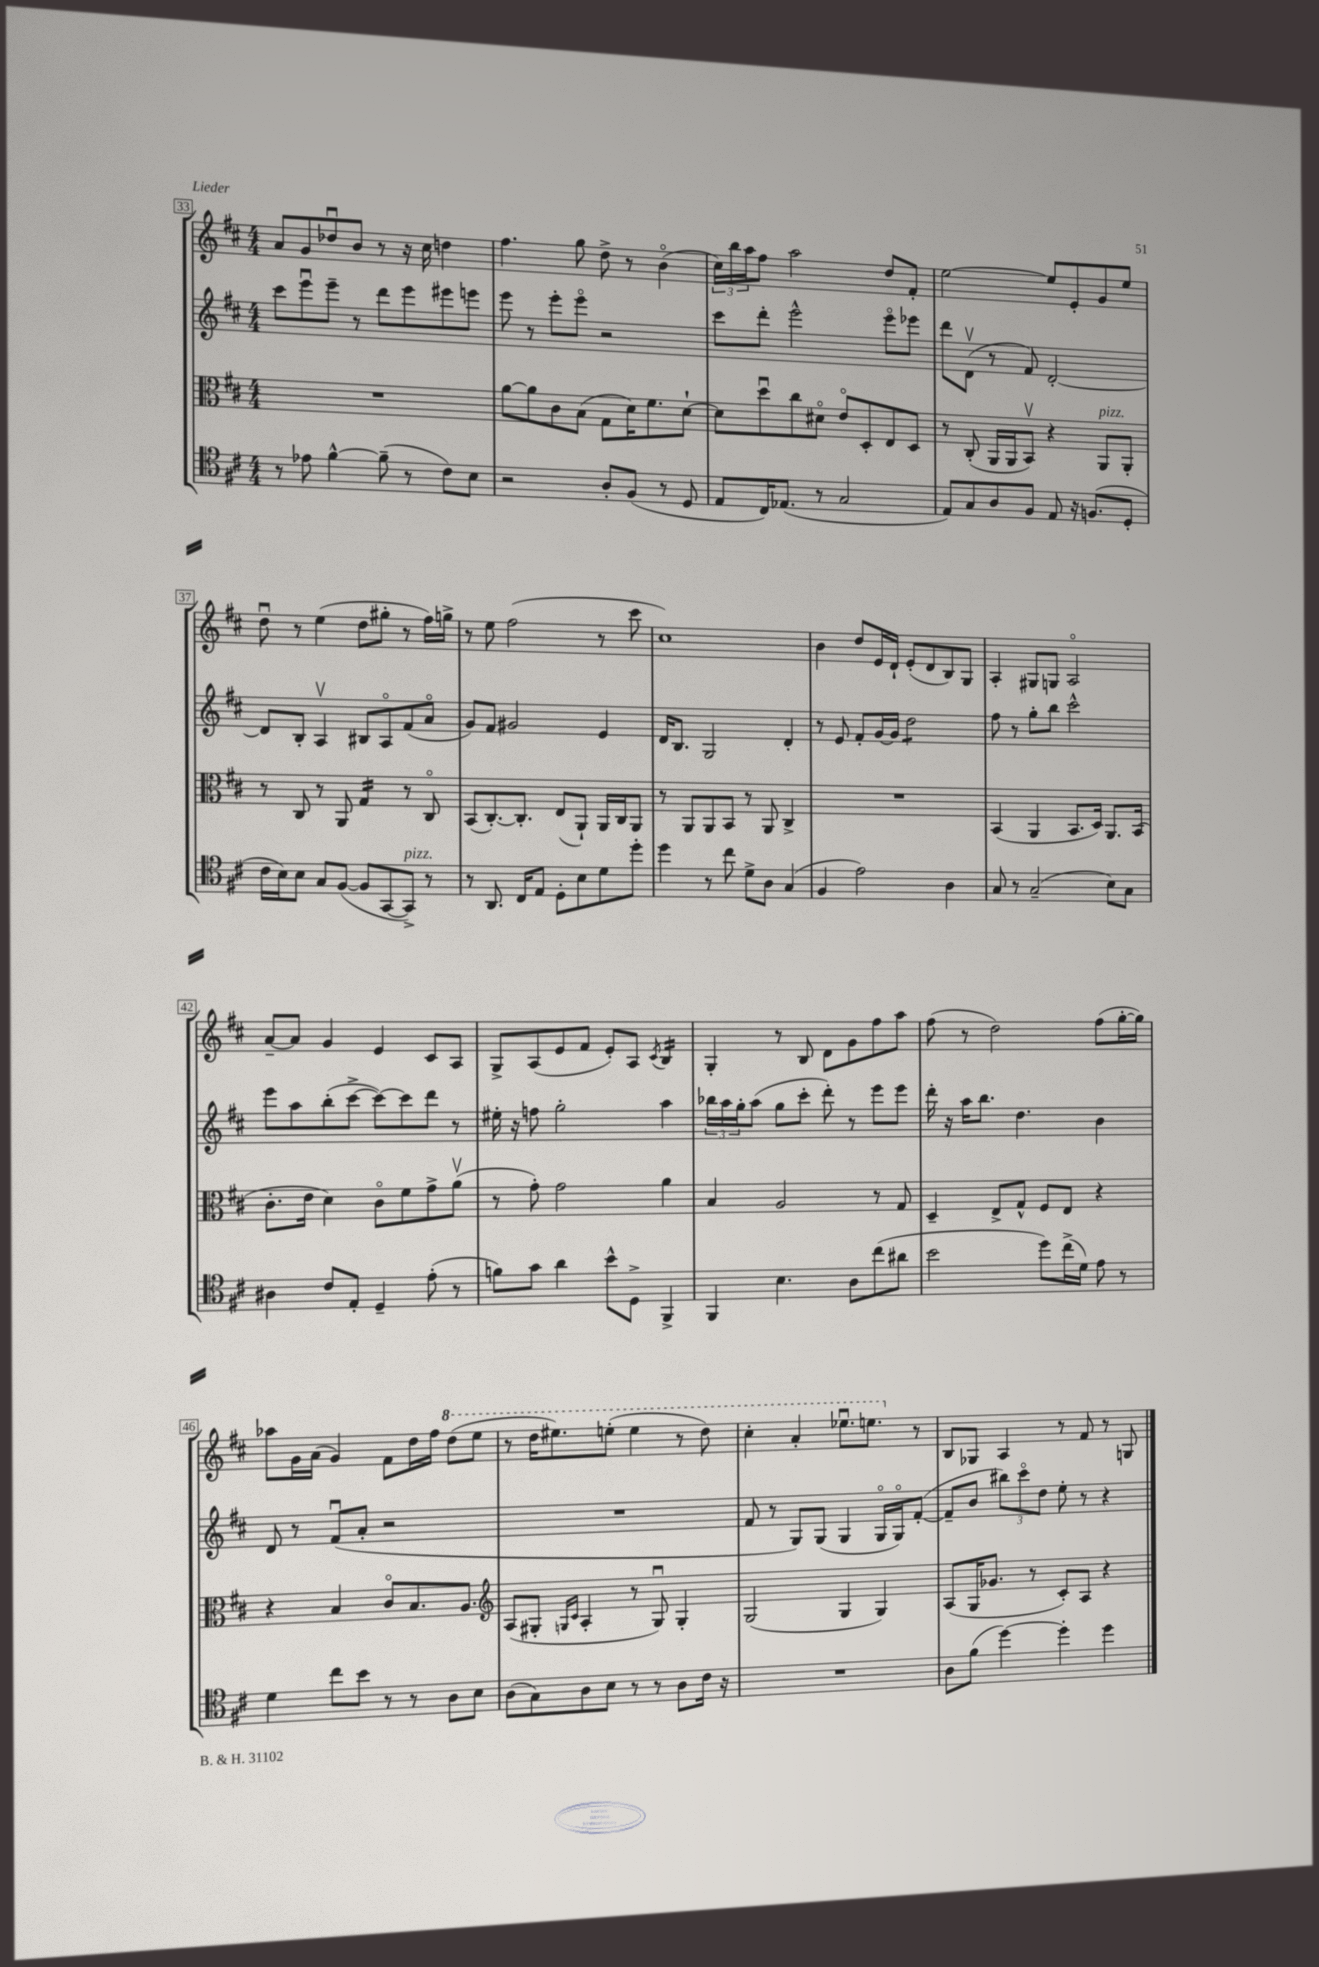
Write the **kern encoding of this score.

**kern	**kern	**kern	**kern
*staff4	*staff3	*staff2	*staff1
*clefC4	*clefC3	*clefG2	*clefG2
*k[f#c#]	*k[f#c#]	*k[f#c#]	*k[f#c#]
*M4/4	*M4/4	*M4/4	*M4/4
8r	1r	8ccc#	8a
8e-	.	8eeeu	8g
[4f#^^	.	8eee~	8dd-u
.	.	8r	8b
(8f#~]	.	8ddd	8r
8r	.	8eee	16r
.	.	.	16cc#
8c#)	.	8eee#	4dd
8B	.	8eee	.
=	=	=	=
2r	[8a	8eee	4.ff#
.	8a]	8r	.
.	8c#	8eee'	.
.	(8B	8eeeo	8gg
8A'	8G	2r	8dd^
(8F#	16d)	.	8r
.	8.f#	.	.
8r	.	.	(4bo
8D	[8d`	.	.
=	=	=	=
8E	8d]	8ccc#	24cc#)
.	.	.	24bb
.	.	.	24aa
16C#)	8ddu	8ddd'	8ff#
(8.E-	.	.	.
.	8cc#	2eee^^	2aa
8r	8d#o	.	.
2G	8eo	.	.
.	8D'	.	.
.	8E	8eeeo	8dd
.	8D	8eee-	8f#'
=	=	=	=
8E)	8r	8ddd	[2ee
8G	(8C#'	(8dv	.
8A	16AA	8r	.
.	16AA	.	.
8F#	8BBv)	8f#)	.
8E	4r	[2d'	8ee]
16r	.	.	8e'
(8.F	.	.	.
.	8AA	.	8g
8D'	8AA'	.	8ee
=	=	=	=
16c#	8r	8d]	8ddu
16B)	.	.	.
8B	8C#	8B'	8r
8G	8r	4Av	(4ee
([8F#	8AA	.	.
8F#]	4G	8B#	8dd
[8GG	.	8Ao	8gg#'
8GG^])	8r	(8f#	8r
8r	8C#o	8ao	16ff#)
.	.	.	16gg^
=	=	=	=
8r	(8BB	8g)	8r
8.AA	[8.C#')	8f#	8ee
.	.	2g#	(2ff#
16C#	8.C#']	.	.
8E	.	.	.
8D'	(8E	.	.
8B	8AA`)	.	.
8d	16AA	4e	8r
.	16C#	.	.
8dd'	8AA	.	8ccc#
=	=	=	=
4dd	8r	16d	1cc#)
.	.	8.B	.
.	8AA	.	.
8r	8AA	2G	.
8cc#	8BB	.	.
8d^	8r	.	.
8A	8AA	.	.
(4G	4C#^	4d'	.
=	=	=	=
4F#	1r	8r	4b
.	.	8e	.
2e)	.	8f#'	8dd
.	.	[16g	16e
.	.	16g]	16d`
.	.	2dd	(8e'
.	.	.	8d
4A	.	.	8B)
.	.	.	8G
=	=	=	=
8G	(4BB	8ff#	4A'
8r	.	8r	.
(2G~	4AA	8gg'	8G#
.	.	8bb	8G
.	8.BB	2ccc#^^	2Ao
.	16D)	.	.
8B)	8.AA	.	.
8G	.	.	.
.	(16BB	.	.
=	=	=	=
4A#	8.c#'	8eee	[8a~
.	.	8aa	8a]
.	16e	.	.
8c#	4d)	(8bb'	4g
8E'	.	[8ccc#^	.
4D~	8c#o	8ccc#_)	4e
.	8f#	8ccc#]	.
(8e'	8g^	8ddd	8c#
8r	(8av	8r	8A
=	=	=	=
8f)	8r	16ee#'	8G^
.	.	16r	.
8g	8g')	8ff	(8A
4a	2g	2gg'	8e
.	.	.	8f#
8b^^	.	.	8e')
8D^	.	.	8A
.	.	.	8qc#
4FF#^	4a	4aa	4B
=	=	=	=
4FF#	4B	24bb-	4G'
.	.	24aa	.
.	.	24gg'	.
.	.	(8aa	.
4.B	2A	8gg	8r
.	.	8ccc#'	8B
.	.	8ddd')	8d
8A	.	8r	8g
(8cc#	8r	8eee	8ff#
8a#	8G	8eee	8aa
=	=	=	=
2b	4D~	16ddd'	(8ff#
.	.	16r	.
.	.	16aa	8r
.	.	8.bb	.
.	8E^	.	2dd)
.	8G^^	4.dd	.
8dd)	8F#	.	.
(16cc#^	8E	.	.
16d)	.	.	.
8e	4r	4b	(8ff#
8r	.	.	[16gg'
.	.	.	16gg])
=	=	=	=
4d	4r	8d	8aa-
.	.	8r	16g
.	.	.	(16a
8cc#	4B	(8f#u	4g)
8b	.	8a'	.
8r	8c#o	2r	8f#
8r	8.B	.	16dd
.	.	.	16ff#
8A	.	.	(8ddd
.	8.A	.	.
8B	.	.	8eee
=	=	=	=
*	*clefG2	*	*
(8A	(8A	1r	8r
8G)	8G#'	.	16ddd
.	.	.	8.eee#)
.	16qqG	.	.
.	16qqc#	.	.
8A	4A'	.	.
8B	.	.	(8eee'
8r	8r	.	4eee
8r	8Gu)	.	.
8A	4G'	.	8r
16c#	.	.	8ddd)
16r	.	.	.
=	=	=	=
1r	(2G	8f#	4ccc#'
.	.	8r	.
.	.	8G)	4aa'
.	.	(8G	.
.	4G	4G	8.eee-u
.	.	.	8.eee
.	4G)	16Go	.
.	.	16Go)	.
.	.	([8f#'	8r
=	=	=	=
8A	(8A	8f#~]	8B
(8f#	16G	8b	8G-
.	8.g-	.	.
[4dd)	.	12bb#)	4A
.	.	12ccc#o	.
.	8r	.	.
.	.	12dd	.
4dd']	8c#')	8ee'	8r
.	8A	8r	8f#
4dd	4r	4r	8r
.	.	.	8G
==	==	==	==
*-	*-	*-	*-
